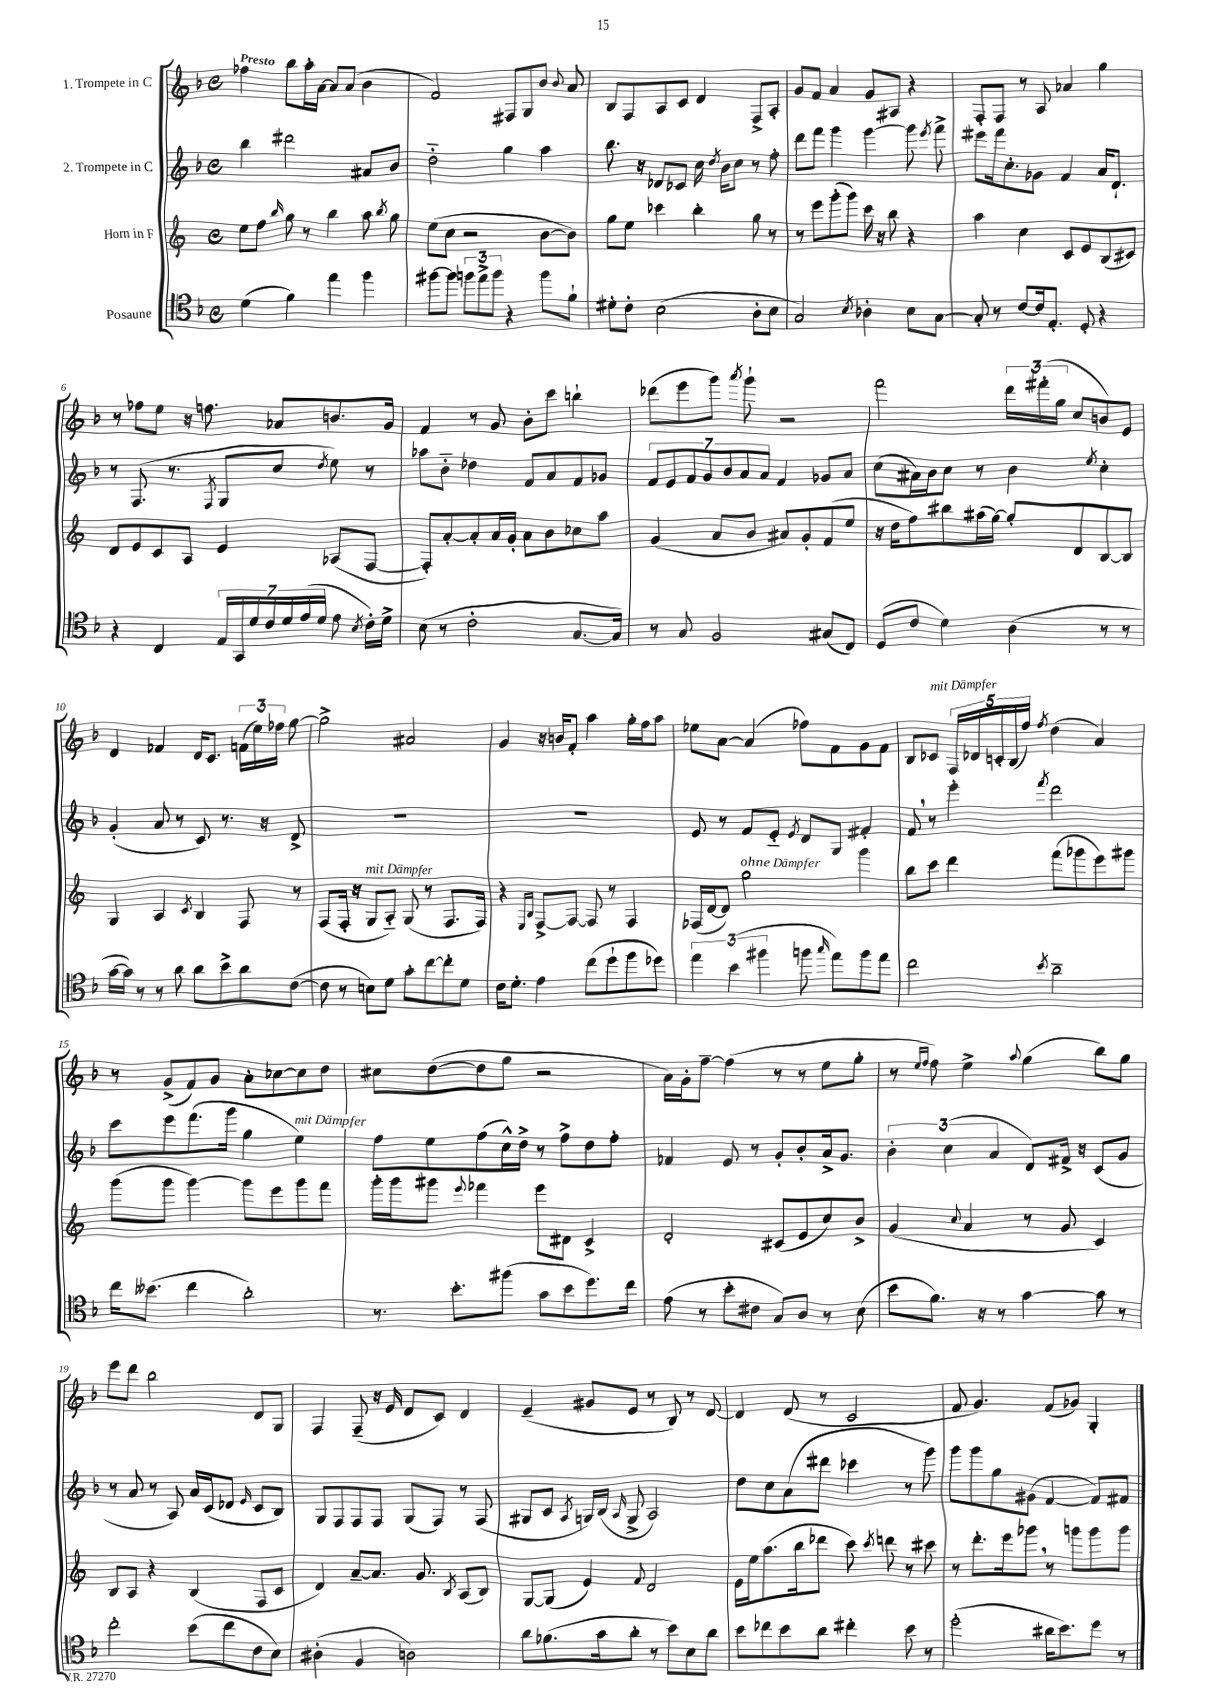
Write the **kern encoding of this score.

**kern	**kern	**kern	**kern
*staff4	*staff3	*staff2	*staff1
*clefC4	*clefG2	*clefG2	*clefG2
*k[b-]	*k[]	*k[b-]	*k[b-]
*M4/4	*M4/4	*M4/4	*M4/4
*met(c)	*met(c)	*met(c)	*met(c)
(4d\	8ee\L	4bb-\	4ff-\
.	8ff\J	.	.
.	16qqbb/	.	.
4f\)	8gg\	2ddd#\	8bb-\L
.	8r	.	16aa'\L
.	.	.	[16a\JJ
4ee\	4bb\	.	8a/]L
.	.	.	(8a/J
4ff\	8aa\	8a#/L	4b-\
.	8qbb/	.	.
.	8gg\	8b-/J	.
=	=	=	=
[8ff#\L	(8ee\L	2dd'~\	2f/)
8ff#\]J	8cc\J	.	.
12ff\L	2r	.	.
12ee^\	.	.	.
12ff\J	.	.	.
4r	.	4gg\	8F#/L
.	.	.	8G/
8ff\L	[8b\L	4aa\	8b-/J
.	.	.	8qqb-/
8f`\J	8b\]J)	.	8a/
=	=	=	=
8d#'\L	8gg\L	8.bb-\	8B-/L
8c'\J	8ee\J	.	8F/
.	.	16r	.
(2B-\	4ccc-\	8d-/L	8A/
.	.	8c-/J	8c/J
.	4bb'\	16cc\	4d/
.	.	8qdd/	.
.	.	16b-\LK	.
.	.	8cc\J	.
8A'\L	8gg\	8r	8F^/L
8B-\J	8r	8ff'\	8A'/J
=	=	=	=
2G/)	8r	8ddd\L	8g/L
.	8eee\L	8fff\J	8f/J
.	(8ggg'\	4ggg\	4a/
.	8ggg\J)	.	.
8qB-/	.	.	.
4A-'\	16ccc\	[4ggg\	8g/L
.	16r	.	.
.	8bb\	.	8A#/J
8B-\L	4r	8ggg\]	4r
.	.	8qeee/	.
[8G\J	.	8fff^\	.
=	=	=	=
8G'/]	4aa\	8eee#\L	8F'/L
8r	.	16fff\k	8F/J
.	.	8.cc'\	.
[8c/L	4cc\	.	8r
16c/]k	.	8g-\J	8A/
8.E'/J	.	.	.
.	8c/L	4f/	4a-/
8D'/	8e/	.	.
4r	(8B/	16a/LK	4gg\
.	.	8.d`/J	.
.	8c#/J)	.	.
=	=	=	=
4r	8d/L	8r	8r
.	8e/	(8.F/	8ff-\L
4C/	8c/	.	8ee\J
.	.	8.r	.
.	8A/J	.	16r
.	.	.	8.ff\
.	.	8qF/	.
28E/LL	4e/	8G/L	.
28GG/	.	.	.
28d/	.	.	.
28c/	.	.	.
.	.	8cc/J	8a-/L
28d/	.	.	.
(28e/	.	.	.
28d/JJ	.	.	.
.	.	8qdd/	.
8e\	(8A-/L	8ee\)	8.b/
8qB-/	.	.	.
16c'\LL)	[8F/J	8r	.
16d^\JJ	.	.	16g/Jk
=	=	=	=
(8B-\	8F'/]L)	8aa-\L	4f/
8r	[8a'/	8b-'~\J	.
2c'\	8a'/]	4dd-\	8r
.	16a/L	.	8g/
.	16g'/JJ	.	.
.	8a\L	8f/L	8b-'\L
.	8b\	8a/	8ccc\J
[8.G/L	8cc-\	8f/	4bb`\
.	8aa\J	8g-/J	.
16G/]Jk)	.	.	.
=	=	=	=
8r	(4g/	14f/L	(8ddd-\L
.	.	14e/	.
8G/	.	.	8eee\
.	.	14f/	.
.	.	14g/	.
2F/	8a/L	.	8ggg\J)
.	.	14b-/	.
.	.	14a/	.
.	.	.	8qaaa/
.	8b/J	.	8ggg`\
.	.	14a/J	.
.	8a#/L)	4f/	2r
.	8g'/	.	.
(8G#/L	(8f/	8g-/L	.
8C/J)	8ee/J	8a/J	.
=	=	=	=
(8D/L	16r	(8cc\L	2fff\
.	16dd\LK	.	.
8c/J	8ff\)	16a#\L)	.
.	.	16b-\J	.
4d\)	8bb#\	8cc\J	.
.	(16aa#\L	8r	.
.	[16gg\JJ)	.	.
(4A\	8gg'/]L	4b-\	24ddd\LL
.	.	.	(24fff#'\
.	.	.	24gg\JJ
.	8d/	.	8cc/L
.	.	8qee/	.
8r	[8B/	4cc'\	8b/)
8r	8B/]J	.	8e/J
=	=	=	=
[16g\LL	4G/	(4g'/	4d/
16g\]JJ)	.	.	.
8r	.	.	.
8r	4A/	8a/	4f-/
8a\	.	8r	.
.	8qc/	.	.
8a\L	4B/	8c/)	16d/LK
.	.	.	8.c/J
8b-^\	.	8.r	.
8a\	8F/	.	(24f\LL
.	.	.	24ee\)
.	.	16r	.
.	.	.	24ff-\JJ
([8c\J	8r	8d^/	[8gg\
=	=	=	=
8c\]	(8F/L	1r	2gg^\]
8r	16F'/Jk	.	.
.	16r	.	.
8B\L)	8G/L	.	.
8d\J	8A'~/J)	.	.
8g'\L	(8G/	.	2a#/
[8cc\	8r	.	.
8cc'\]	8.F/L	.	.
8d\J	.	.	.
.	16F/Jk)	.	.
=	=	=	=
16c\LK	4r	1r	4g/
8.d'\J	.	.	.
.	16qqE/LL	.	.
.	16qqB/JJ	.	.
4e\	[8F^/L	.	16r
.	.	.	16b/LK
.	8F/_J	.	8f'/J
(8cc\L	8F/]	.	4aa\
8dd`\	8r	.	.
8ff\	4F/	.	16gg'\LL
.	.	.	16ff\J
8dd-\J)	.	.	8aa\J
=	=	=	=
6ee\	(16F-/LL	8e/	8ee-\L
.	[16d/J	.	.
.	8d/]J)	8r	[8a\J
(6b-\	.	.	.
.	2gg\	8f/L	(4a/]
6ff#\	.	.	.
.	.	8e'~/J	.
.	.	8qe/	.
8ff\	.	8d/L	8ff-\L)
16qqgg/	.	.	.
8ee\L)	.	8G/J	8f\
8ff\	4ggg\	4f#'/	8g\
8ee\J	.	.	8f\J
=	=	=	=
2cc\	8bb\L	8f/	8B-/L
.	8ccc\J	8r	8c-/J
.	4ddd\	4eee'\	20F/LL
.	.	.	20d-/
.	.	.	20c'/
.	.	.	(20B-/
.	.	.	20ff/JJ)
8qb-/	.	8qfff/	8qff/
2a~\	(8fff\L	2ddd\	(4dd\
.	8ggg-\	.	.
.	8eee\)	.	4a/)
.	8ggg#\J	.	.
=	=	=	=
16cc\LK	(8ggg\L	8ccc\L	8r
(8.b--\J	.	.	.
.	8ggg\J	8eee\	(8g^/L
4cc\	[4ggg\)	(8.fff\	8f/)
.	.	.	8g/J
.	.	16ggg\Jk	.
2a'\)	8ggg\]L	4gg\	8a'\L
.	8eee\	.	[8cc-\
.	8ggg\	4ee\)	8cc-\]
.	8fff\J	.	8dd\J
=	=	=	=
8.r	16ggg'\LL	8ff\L	8cc#\L
.	16ggg\J	.	.
.	8ggg#\J	8ee\	([8dd\
8.b-'\L	.	.	.
.	8qqeee/	.	.
.	4fff-\	(8ff\	8dd\]
(8ff#\J	.	16cc^^\L)	8gg\J
.	.	16dd^\JJ	.
8g\L	8eee\L	8r	2r
8b-\	8d#\J	8ff^\L	.
8.dd\)	4c^/	8dd\	.
.	.	8ff'\J	.
16cc\Jk	.	.	.
=	=	=	=
(8e\	2d'/	4f-/	16a\LL)
.	.	.	16g'\J
8r	.	.	[8ff~\J
8b-'\L	.	8e/	(4ff\]
8c#\J	.	8r	.
8G/L)	(8c#/L	8g'/L	8r
8A/J	8e/	8b-'/	8r
8r	8cc/)	16a^/k	8ee\L
.	.	8.g/J	.
(8B-\	8b^/J	.	8gg'\J
=	=	=	=
8b-\L	(4g/	6b-'\	8r
.	.	.	16qqee/LL
.	.	.	16qqff/JJ
8.f\J)	.	.	8ff\)
.	.	(6cc\	.
.	8qqcc/	.	.
.	4a/	.	4ee^\
16r	.	.	.
.	.	6a/	.
8r	.	.	.
.	.	.	8qqaa/
[4g\	8r	8d/L)	(4gg\
.	8g/	16f#^/Jk	.
.	.	16r	.
8g\]	4c/)	(8c/L	8bb-\L)
8r	.	8g/J	8gg\J
=	=	=	=
2cc'\	8B/L	8r	8eee\L
.	8A/J	8a/	8ddd\J
.	4r	8r	2bb-\
.	.	8A/)	.
(8b-\L	(4B/	16a/LL	.
.	.	(16c/J	.
8cc\	.	8d-/J	.
.	.	16qqe/	.
8c\	8F/L	8c/L	8d/L
8B-\J)	8c/J	8B-/J)	8G/J
=	=	=	=
(4A#'\	4d/)	8G/L	4F/
.	.	8F/	.
4F/	[8a~/L	8F/	(8F~/
.	8.a/]J	8F/J	16r
.	.	.	16e/
2A\)	.	(8G/L	8d/L
.	8.g/	.	.
.	.	8F/J)	8c/J)
.	8qB/	.	.
.	(8A/L	8r	4d/
.	8B/J)	(8F/	.
=	=	=	=
8a\L	[8G/L	8G#/L	(4e~/
(8.f-\	(8G/]J	8c/J	.
.	.	8qA/	.
.	4e/)	16G/LL)	8g#/L
16g\k	.	(16B-/JJ	.
.	.	16qqA/	.
8a'\J	.	8G^/	8e/J
.	8qqf/	.	.
8r	2d/	2A/)	8r
8b-\L)	.	.	8B-/)
8B-\	.	.	8r
8a\J	.	.	[8d/
=	=	=	=
8b-\L	16e\LL	8dd\L	4d/]
.	16ee\J	.	.
8cc-\	(8.aa\	8cc\	.
8b-\	.	(8a\	(8d/
.	16bb\k	.	.
8a\J	8ddd-\J	8ddd#\J	8r
4cc#'\	8ccc\)	4ccc-\	2c/
.	8qccc/	.	.
.	8ddd\	.	.
8b-\	8r	8r	.
8r	8ccc#\	8ggg\)	.
=	=	=	=
(2dd'\	8r	8ggg\L	8f/
.	8.ddd'\L	8ggg\	4.g/)
.	.	8gg\	.
.	16eee\k	.	.
.	8ggg-\J	(8g#\J	.
16a#\LK	8r	[4f/	(8f/L
8.b-\)	.	.	.
.	8ggg\L	.	8g-/J)
8dd\J	8ggg\	8f/]L)	4G'/
8r	8ggg\J	8f#/J	.
==	==	==	==
*-	*-	*-	*-
